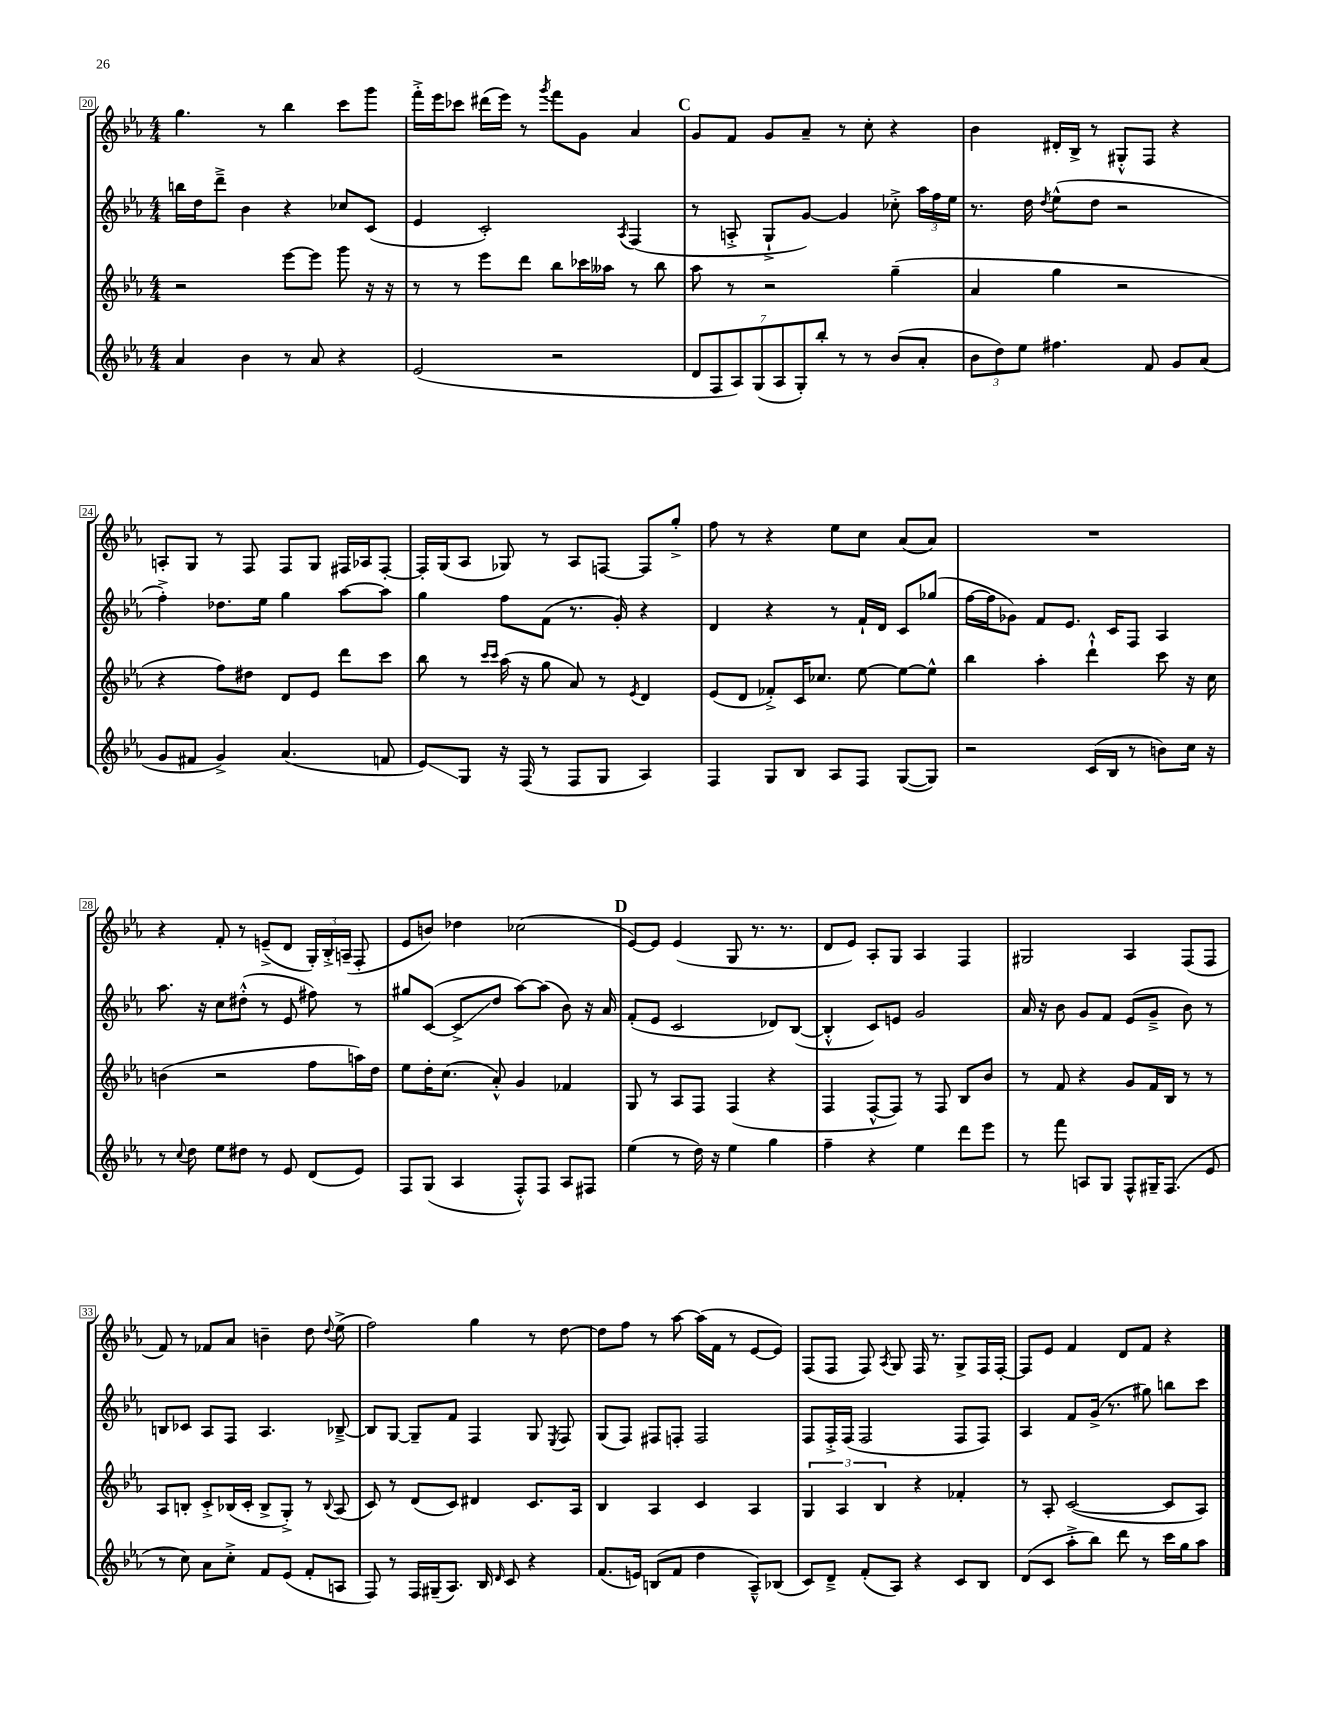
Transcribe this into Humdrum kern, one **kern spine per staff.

**kern	**kern	**kern	**kern
*staff4	*staff3	*staff2	*staff1
*clefG2	*clefG2	*clefG2	*clefG2
*k[b-e-a-]	*k[b-e-a-]	*k[b-e-a-]	*k[b-e-a-]
*M4/4	*M4/4	*M4/4	*M4/4
4a-	2r	16bb	4.gg
.	.	16dd	.
.	.	8ddd~^	.
4b-	.	4b-	.
.	.	.	8r
8r	[8eee-	4r	4bb-
8a-	8eee-]	.	.
4r	8ggg	8cc-	8ccc
.	16r	(8c	8ggg
.	16r	.	.
=	=	=	=
(2e-	8r	4e-	16fff'^
.	.	.	16eee-
.	8r	.	8ccc-
.	8eee-	2c')	(16ddd#
.	.	.	16eee-)
.	8ddd	.	8r
.	.	.	8qggg
2r	8bb-	.	8fff
.	16ccc-	.	8g
.	16aa--	.	.
.	.	8qA-	.
.	8r	(4F	4a-
.	8bb-	.	.
=	=	=	=
14d	8aa-	8r	8g
14F	.	.	.
.	8r	8A'^	8f
14A-)	.	.	.
(14G	.	.	.
.	2r	8G`^	8g
14A-	.	.	.
14G')	.	.	.
.	.	[8g)	8a-~
14bb-'	.	.	.
8r	.	4g]	8r
8r	.	.	8cc'
(8b-	(4gg~	8cc-'^	4r
8a-'	.	24aa-	.
.	.	24ff	.
.	.	24ee-	.
=	=	=	=
12b-	4a-	8.r	4b-
12dd)	.	.	.
12ee-	.	.	.
.	.	16dd	.
.	.	8qdd	.
4.ff#	4gg	(8ee-^^	16d#'
.	.	.	16B-^
.	.	8dd	8r
.	2r	2r	8G#'^^
8f	.	.	8F
8g	.	.	4r
(8a-	.	.	.
=	=	=	=
8g	4r	4ff'^)	8A'
8f#	.	.	8G
4g^)	8ff)	8.dd-	8r
.	8dd#	.	8F
.	.	16ee-	.
(4.a-	8d	4gg	8F
.	8e-	.	8G
.	8ddd	[8aa-	16F#
.	.	.	16A-
8f	8ccc	8aa-]	[8F#'
=	=	=	=
8e-)	8bb-	4gg	16F#']
.	.	.	(16G
8G	8r	.	8A-
.	16qqccc	.	.
.	16qqccc	.	.
16r	(16aa-	8ff	8G-)
(16F	16r	.	.
8r	8gg	(8f	8r
8F	8a-)	8.r	8A-
8G	8r	.	[8F
.	.	16g')	.
.	8qe-	.	.
4A-)	4d	4r	8F]
.	.	.	8gg'^
=	=	=	=
4F	(8e-	4d	8ff
.	8d	.	8r
8G	8f-'^)	4r	4r
8B-	16c	.	.
.	8.cc-	.	.
8A-	.	8r	8ee-
8F	[8ee-	16f`	8cc
.	.	16d	.
([8G	8ee-_	8c	(8a-
8G])	8ee-^^]	(8gg-	8a-)
=	=	=	=
2r	4bb-	[16ff	1r
.	.	16ff]	.
.	.	8g-)	.
.	4aa-'	8f	.
.	.	8.e-	.
(16c	4ddd`^^	.	.
16B-	.	16c	.
8r	.	8F	.
8b)	8ccc	4A-	.
16cc	16r	.	.
16r	16cc	.	.
=	=	=	=
8r	(4b	8.aa-	4r
8qqcc	.	.	.
8dd	.	.	.
.	.	16r	.
8ee-	2r	8cc	8f'
8dd#	.	(8dd#'^^	8r
8r	.	8r	(8e~^
8e-	.	8e-	8d
(8d	8ff	8ff#)	24G')
.	.	.	24B-'^
.	.	.	(24A~
8e-)	16aa)	8r	8F'
.	16dd	.	.
=	=	=	=
8F	8ee-	8gg#	8e-
(8G	16dd'	([8c	8b)
.	(8.cc	.	.
4A-	.	8c^]	4dd-
.	8a-'^^)	8dd	.
8F'^^)	4g	[8aa-)	(2cc-
8F	.	(8aa-]	.
8A-	4f-	8b-)	.
8F#	.	16r	.
.	.	16a-	.
=	=	=	=
(4ee-	8G	(8f'	[8e-)
.	8r	8e-	8e-]
8r	8A-	2c	(4e-
16dd)	8F	.	.
16r	.	.	.
4ee-	(4F	.	8G
.	.	.	8.r
4gg	4r	8d-)	.
.	.	.	8.r
.	.	([8B-	.
=	=	=	=
4ff~	4F	4B-'^^]	8d
.	.	.	8e-)
4r	[8F^^	8c)	8A-'
.	8F])	8e	8G
4ee-	8r	2g	4A-
.	8F	.	.
8ddd	8B-	.	4F
8eee-	8b-	.	.
=	=	=	=
8r	8r	16a-	2G#
.	.	16r	.
8fff	8f	8b-	.
8A	4r	8g	.
8G	.	8f	.
8F^^	8g	(8e-	4A-
16G#~	16f	8g~^	.
(8.F	16B-	.	.
.	8r	8b-)	(8F
8e-	8r	8r	8F
=	=	=	=
8r	8A-	8B	8f)
8cc)	8B'	8c-	8r
8a-	8c'^	8A-	8f-
8cc'^	(16B-	8F	8a-
.	16c'	.	.
8f	8B-^	4.A-	4b~
(8e-	8G'^)	.	.
8f'	8r	.	8dd
.	8qqB-	.	8qqdd
8A	(8A-	[8B-~^	(8ee-^
=	=	=	=
8F)	8c)	8B-]	2ff)
8r	8r	[8G	.
16F	(8d	8G~]	.
(16G#~	.	.	.
8.A-)	8c)	8f	.
.	4d#	4F	4gg
16B-	.	.	.
16qqd	.	.	.
8c	.	.	.
4r	8.c	8G	8r
.	.	8qE-	.
.	.	8F	[8dd
.	16A-	.	.
=	=	=	=
(8.f	4B-	(8G	8dd]
.	.	8F)	8ff
16e)	.	.	.
(8B	4A-	8F#	8r
8f	.	8F'	[8aa-
4dd	4c	2F	(16aa-]
.	.	.	16f
.	.	.	8r
8A-~^^)	4A-	.	[8e-
(8B-	.	.	8e-])
=	=	=	=
8c)	6G	8F	(8F
8d~^	.	16F'^	8F
.	6A-	.	.
.	.	(16F	.
(8f'	.	2F	8F)
.	6B-	.	.
.	.	.	8qA-
8A-)	.	.	8G
4r	4r	.	16F
.	.	.	8.r
8c	4f-'	8F	8G^
8B-	.	8F)	16F
.	.	.	[16F'
=	=	=	=
(8d	8r	4A-	8F]
8c	8A-'	.	8e-
8aa-'^	([2c	8f	4f
8bb-)	.	(16g^	.
.	.	8.r	.
8ddd	.	.	8d
8r	.	8gg#)	8f
16ccc	8c]	8bb	4r
16gg	.	.	.
8aa-	8A-)	8ccc	.
==	==	==	==
*-	*-	*-	*-
